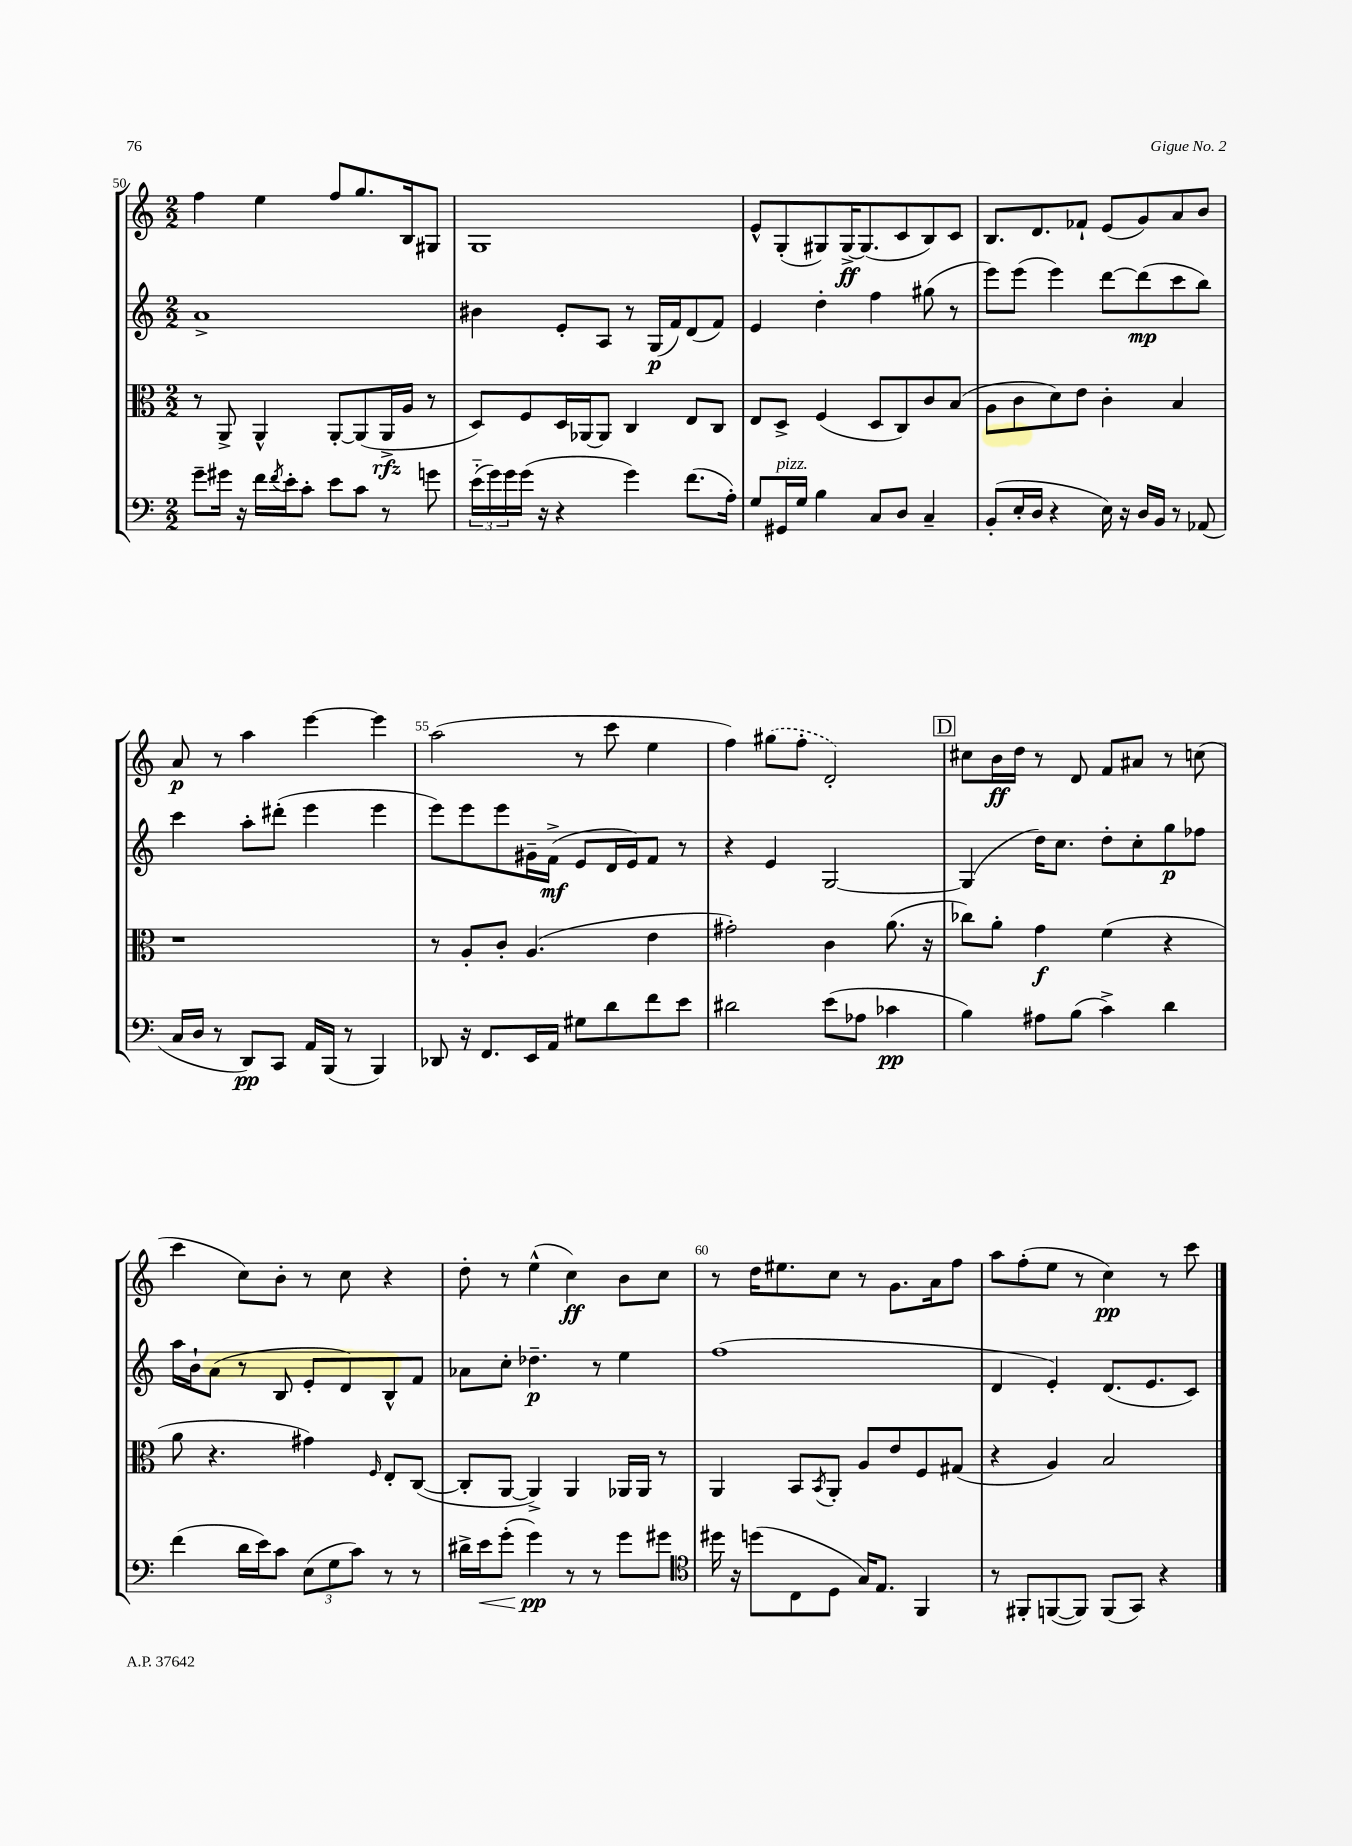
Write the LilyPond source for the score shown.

<<
\new StaffGroup <<
\new Staff = "s0" {
    \clef treble \key c \major \numericTimeSignature \time 2/2
    f''4 e''4 f''8 g''8. b16 gis8 |
    g1 |
    e'8-^ g8-.( gis8) gis16~->\ff gis8.( c'8 b8) c'8 |
    b8. d'8. fes'8-! e'8( g'8) a'8 b'8 |
    a'8\p r8 a''4 e'''4~ e'''4 |
    a''2( r8 c'''8 e''4 |
    f''4) \once \slurDashed gis''8( f''8-. d'2-.) |
    \mark \markup { \box "D" } cis''8 b'16\ff d''16 r8 d'8 f'8 ais'8 r8 c''8( |
    c'''4 c''8) b'8-. r8 c''8 r4 |
    d''8-. r8 e''4-^( c''4\ff) b'8 c''8 |
    r8 d''16 eis''8. c''8 r8 g'8. a'16 f''8 |
    a''8 f''8-.( e''8 r8 c''4\pp) r8 c'''8 \bar "|." |
}
\new Staff = "s1" {
    \clef treble \key c \major \numericTimeSignature \time 2/2
    a'1-> |
    bis'4 e'8-. a8 r8 g16\p( f'16) d'8( f'8) |
    e'4 d''4-. f''4 gis''8( r8 |
    e'''8) e'''8( e'''4) d'''8~ d'''8\mp( c'''8 b''8) |
    c'''4 a''8-. dis'''8-.( e'''4 e'''4 |
    e'''8) e'''8 e'''8 gis'16-- f'16->\mf( e'8 d'16 e'16) f'8 r8 |
    r4 e'4 g2~ |
    \mark \markup { \box "D" } g4( d''16) c''8. d''8-. c''8-. g''8\p fes''8 |
    a''16 b'16-! a'8( r8 b8 e'8-. d'8) b8-^ f'8 |
    aes'8 c''8-. des''4.--\p r8 e''4 |
    f''1( |
    d'4 e'4-.) d'8.( e'8. c'8) \bar "|." |
}
\new Staff = "s2" {
    \clef alto \key c \major \numericTimeSignature \time 2/2
    r8 a,8-> a,4-^ a,8~-. a,8( a,16->\rfz a16 r8 |
    d8) f8 d16 aes,16~ aes,8 c4 e8 c8 |
    e8 d8-> f4( d8 c8) c'8 b8( |
    a8 c'8 d'8) e'8 c'4-. b4 |
    r1 |
    r8 a8-. c'8-. a4.( e'4 |
    gis'2-.) c'4 a'8.( r16 |
    \mark \markup { \box "D" } ces''8) a'8-. g'4\f f'4( r4 |
    a'8 r4. gis'4) \grace { f16 } e8-. c8~( |
    c8-. a,8~ a,4->) a,4 aes,16 aes,16 r8 |
    a,4 b,8 \acciaccatura { b,8 } a,8-. a8 e'8 f8 gis8( |
    r4 a4) b2 \bar "|." |
}
\new Staff = "s3" {
    \clef bass \key c \major \numericTimeSignature \time 2/2
    g'8-- gis'16 r16 f'16 \acciaccatura { f'8 } e'16-. c'8-. e'8 c'8 r8 g'8 |
    \tuplet 3/2 { e'16-_( g'16) g'16 } g'16( r16 r4 g'4) f'8.( a16-.) |
    g8 gis,16^\markup { \italic "pizz." } g16 b4 c8 d8 c4-- |
    b,8-.( e16-. d16 r4 e16) r16 d16 b,16 r8 aes,8( |
    c16 d16 r8 d,8\pp) c,8 a,16 b,,16( r8 b,,4) |
    des,8 r16 f,8. e,16 a,16 gis8 d'8 f'8 e'8 |
    dis'2 e'8( aes8 ces'4\pp |
    \mark \markup { \box "D" } b4) ais8 b8( c'4->) d'4 |
    f'4( d'16 e'16) c'8 \tuplet 3/2 { e8( g8 c'8) } r8 r8 |
    dis'16-> e'16\< g'8-.( g'4\pp\!) r8 r8 g'8 gis'8 |
    \clef tenor dis''16 r16 d''8( c8 d8 g16) e8. f,4 |
    r8 fis,8-. f,8~( f,8) f,8( g,8) r4 \bar "|." |
}
>>
>>
\layout { \context { \Score currentBarNumber = #50 \override BarNumber.break-visibility = ##(#f #t #t) barNumberVisibility = #(every-nth-bar-number-visible 5) } }
